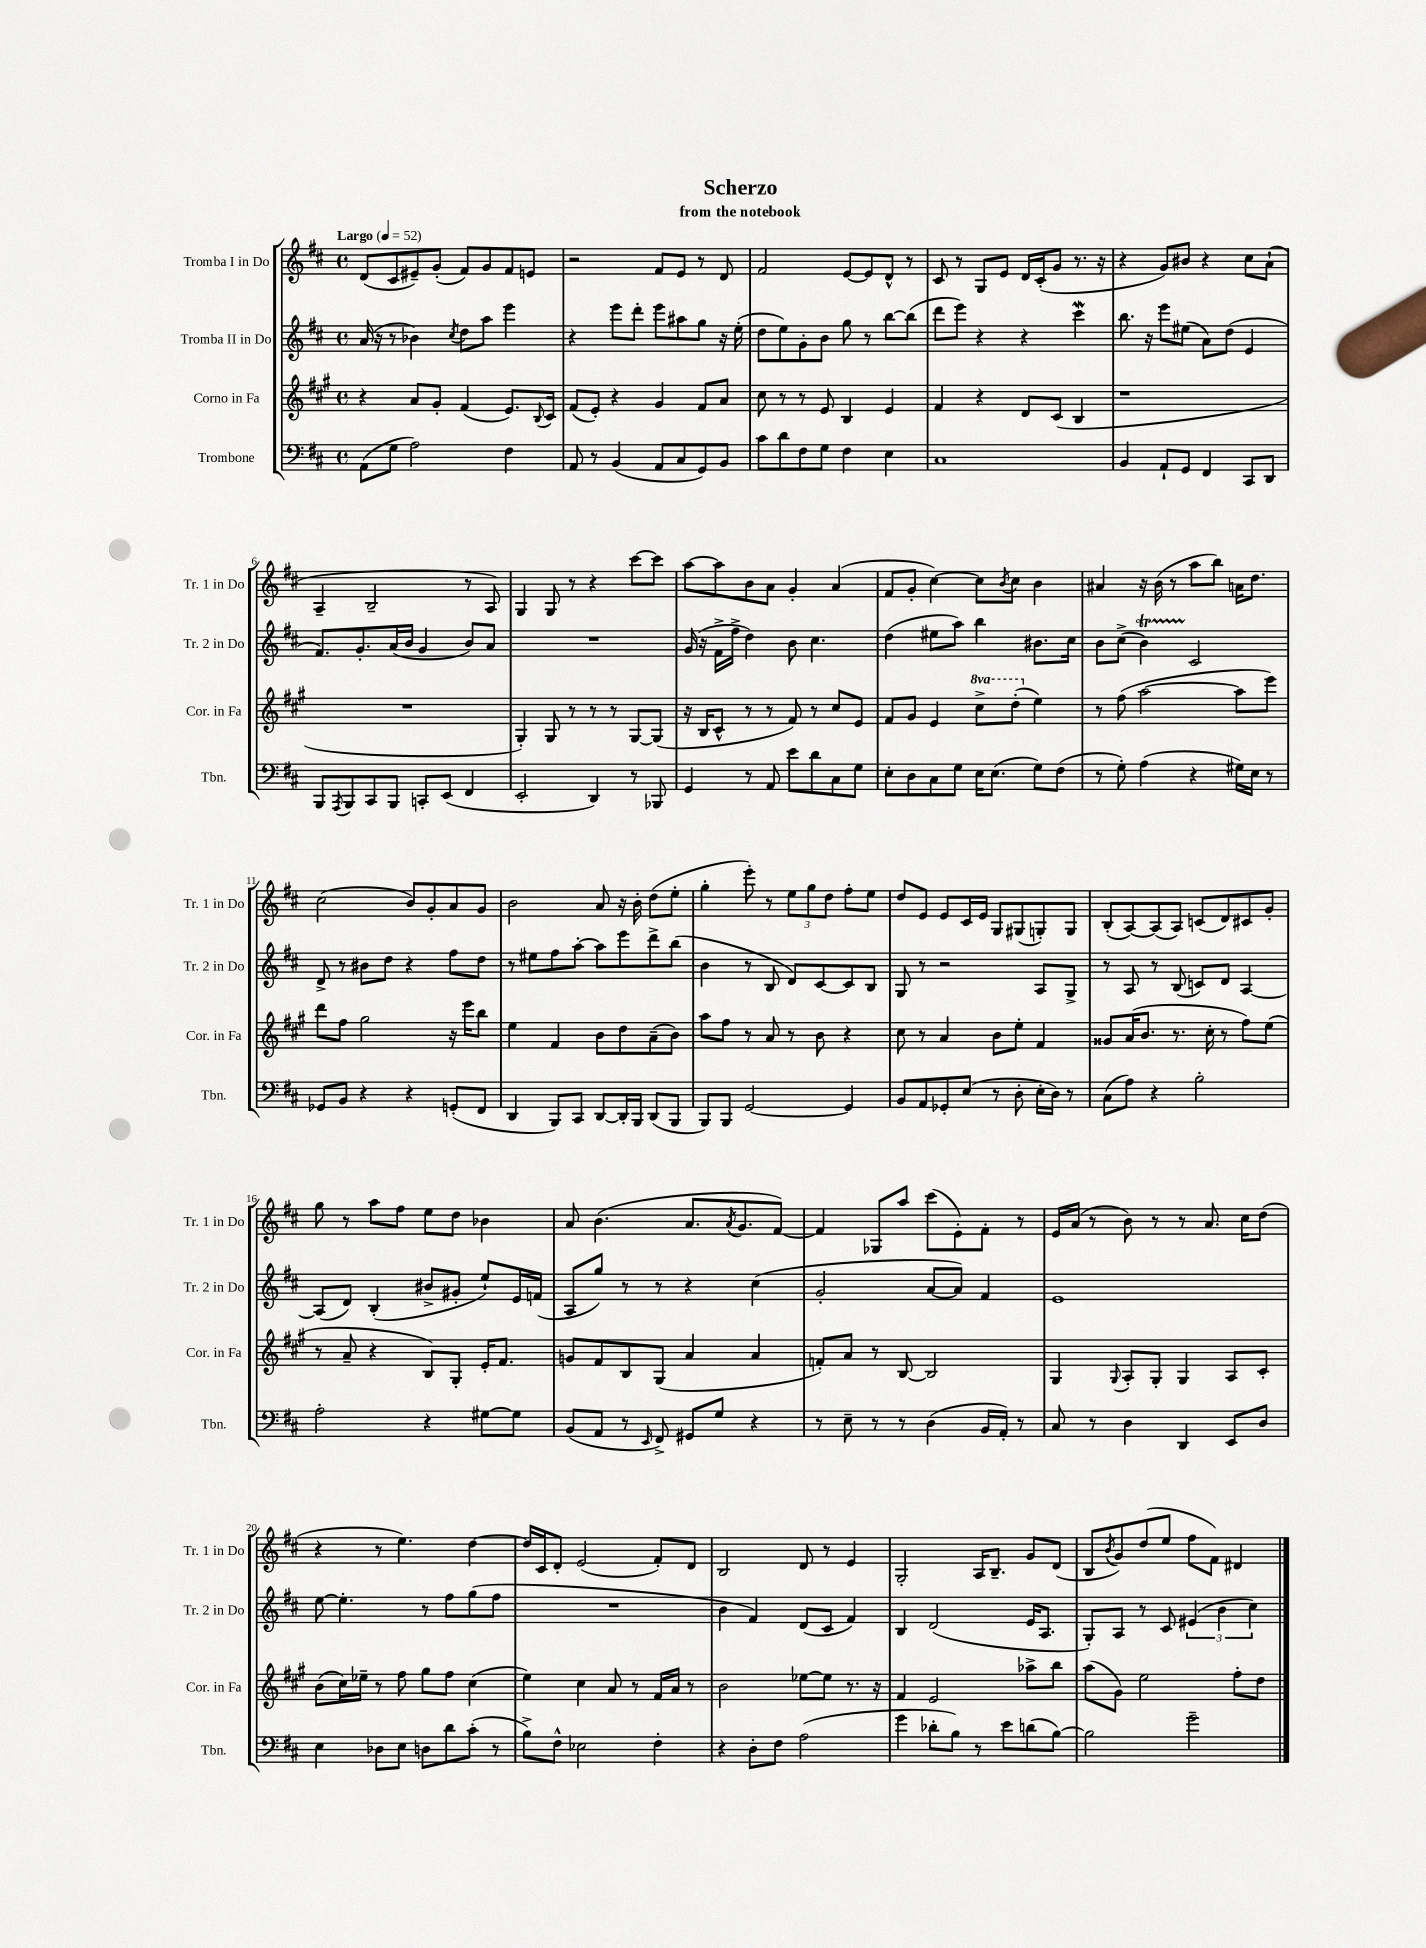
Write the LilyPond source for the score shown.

\header { title = "Scherzo" subtitle = "from the notebook" }
<<
\new StaffGroup <<
\new Staff = "s0" \with { instrumentName = "Tromba I in Do" shortInstrumentName = "Tr. 1 in Do" } {
    \clef treble \key d \major \defaultTimeSignature \time 4/4 \tempo "Largo" 4 = 52
    d'8( cis'8 eis'8--) g'8-.( fis'8) g'8 fis'8 e'8 |
    r2 fis'8 e'8 r8 d'8 |
    fis'2 e'8~ e'8 d'8-^ r8 |
    cis'8 r8 g8 e'8 d'16 cis'16-.( g'8 r8. r16 |
    r4 g'8) bis'8 r4 cis''8 a'8-!( |
    a4-- b2-- r8 a8) |
    g4 g8 r8 r4 cis'''8~ cis'''8 |
    a''8~ a''8 b'8 a'8 g'4-. a'4( |
    fis'8 g'8-. cis''4~) cis''8 \acciaccatura { b'8 } cis''8 b'4 |
    ais'4 r16 b'16( r8 a''8 b''8) a'16 d''8. |
    cis''2( b'8) g'8-. a'8 g'8 |
    b'2 a'8 r16 b'16-. d''8( e''8-. |
    g''4-. e'''8-.) r8 \tuplet 3/2 { e''8 g''8 d''8 } fis''8-. e''8 |
    d''8 e'8 e'8 cis'16 e'16 g8 gis8( g8-.) g8 |
    b8-.( a8~) a8( a8) c'8( d'8) cis'8 g'8-. |
    g''8 r8 a''8 fis''8 e''8 d''8 bes'4 |
    a'8 b'4.( a'8. \acciaccatura { a'8 } g'8. fis'8~) |
    fis'4 ges8 a''8 cis'''8( e'8-.) fis'8-. r8 |
    e'16 a'16( r8 b'8) r8 r8 a'8. cis''16 d''8( |
    r4 r8 e''4.) d''4~ |
    d''16 cis'16 d'8-. e'2( fis'8-.) d'8 |
    b2 d'8 r8 e'4 |
    g2-. a16 b8.-- g'8 d'8( |
    b8 \acciaccatura { b'8 } g'8) d''8( e''8 fis''8 fis'8) dis'4 \bar "|." |
}
\new Staff = "s1" \with { instrumentName = "Tromba II in Do" shortInstrumentName = "Tr. 2 in Do" } {
    \clef treble \key d \major \defaultTimeSignature \time 4/4
    a'16( r16 r8 bes'4) \acciaccatura { cis''8 } d''8 a''8 e'''4 |
    r4 e'''8 d'''8-. e'''8 ais''8 g''8 r16 e''16-.( |
    d''8 e''8) g'8-. b'8 g''8 r8 b''8~ b''8( |
    d'''8 e'''8) r4 r4 cis'''4\mordent |
    b''8. r16 e'''8 eis''8( a'8) d''8( e'4 |
    fis'8.) g'8.-. a'16( b'16 g'4 b'8) a'8 |
    R1 |
    g'16( r16 fis'16-> fis''16-> d''4) b'8 cis''4. |
    d''4( eis''8 a''8) b''4 bis'8. cis''16 |
    b'8 cis''8->( b'4\startTrillSpan) cis'2\stopTrillSpan |
    d'8-> r8 bis'8 d''8 r4 fis''8 d''8 |
    r8 eis''8 fis''8 a''8~-. a''8 e'''8 d'''8-> b''8( |
    b'4 r8 b8 d'8) cis'8~ cis'8 b8 |
    g8 r8 r2 a8 g8-> |
    r8 a8 r8 b8( c'8) d'8 a4~ |
    a8( d'8) b4-.( bis'8-> gis'8-. e''8-!) e'16 f'16( |
    a8 g''8) r8 r8 r4 cis''4( |
    g'2-. a'8~ a'8) fis'4 |
    e'1 |
    e''8~ e''4.-. r8 fis''8 g''8( fis''8 |
    R1 |
    b'4 fis'4) d'8( cis'8 fis'4) |
    b4 d'2( e'16 a8. |
    g8-.) a8 r8 cis'8 \tuplet 3/2 { eis'4( b'4 cis''4) } \bar "|." |
}
\new Staff = "s2" \with { instrumentName = "Corno in Fa" shortInstrumentName = "Cor. in Fa" } {
    \clef treble \key a \major \defaultTimeSignature \time 4/4 \set Staff.ottavationMarkups = #ottavation-simple-ordinals
    r4 a'8 gis'8-. fis'4( e'8.) \appoggiatura { b8 } cis'16 |
    fis'8( e'8-.) r4 gis'4 fis'8 a'8 |
    cis''8 r8 r8 e'8 b4 e'4 |
    fis'4 r4 d'8 cis'8( b4 |
    r1 |
    R1 |
    gis4-.) gis8 r8 r8 r8 gis8~ gis8( |
    r16 b16 cis'8-^ r8 r8 fis'8) r8 cis''8 e'8 |
    fis'8 gis'8 e'4 \ottava #1 cis'''8-> d'''8-.( \ottava #0 e''4) |
    r8 fis''8( a''2~ a''8 e'''8) |
    d'''8 fis''8 gis''2 r16 e'''16 b''8 |
    e''4 fis'4 b'8 d''8 a'8--( b'8) |
    a''8 fis''8 r8 a'8 r8 b'8 r4 |
    cis''8 r8 a'4 b'8 e''8-. fis'4 |
    gisis'8 a'16( b'8. r8. cis''16-. r8 fis''8) e''8( |
    r8 a'8-- r4 b8) gis8-. e'16-. fis'8. |
    g'8 fis'8 b8 gis8( a'4 a'4 |
    f'8-.) a'8 r8 b8~ b2 |
    gis4 \appoggiatura { gis8 } a8-. gis8-. gis4 a8 cis'8-. |
    b'8( cis''16) ees''16-- r8 fis''8 gis''8 fis''8 cis''4( |
    e''4) cis''4 a'8 r8 fis'16 a'16 r8 |
    b'2 ees''8~ ees''8 r8. r16 |
    fis'4 e'2 aes''8-> b''8 |
    a''8( gis'8) e''2 fis''8-. d''8 \bar "|." |
}
\new Staff = "s3" \with { instrumentName = "Trombone" shortInstrumentName = "Tbn." } {
    \clef bass \key d \major \defaultTimeSignature \time 4/4
    a,8( g8 a2) fis4 |
    a,8 r8 b,4( a,8 cis8 g,8) b,8 |
    cis'8 d'8 fis8 g8 fis4 e4 |
    cis1 |
    b,4 a,8-! g,8 fis,4 cis,8 d,8 |
    b,,8 \acciaccatura { a,,8 } b,,8 cis,8 b,,8 c,8-. e,8( fis,4 |
    e,2-. d,4) r8 bes,,8 |
    g,4 r8 a,8 e'8 d'8 cis8 g8 |
    e8-. d8 cis8 g8 e16 e8.( g8) fis8( |
    r8 g8-.) a4( r4 gis16) e16 r8 |
    ges,8 b,8 r4 r4 g,8-.( fis,8 |
    d,4 b,,8) cis,8 d,8~ d,16-. b,,16 d,8( b,,8 |
    b,,8) b,,8 g,2~ g,4 |
    b,8 a,8 ges,8-. e8( r8 d8-. e16-. d16) r8 |
    cis8( a8) r4 b2-. |
    a2-. r4 gis8~ gis8 |
    b,8( a,8 r8 \grace { e,16 } fis,8->) gis,8 g8 r4 |
    r8 e8-- r8 r8 d4( b,16 a,16-.) r8 |
    cis8 r8 d4 d,4 e,8 d8 |
    e4 des8 e8 d8 d'8 cis'8-.( r8 |
    b8->) fis8-^ ees2 fis4-. |
    r4 d8-. fis8 a2( |
    g'4 des'8-. b8) r8 e'8 d'8( b8~) |
    b2 g'2-- \bar "|." |
}
>>
>>
